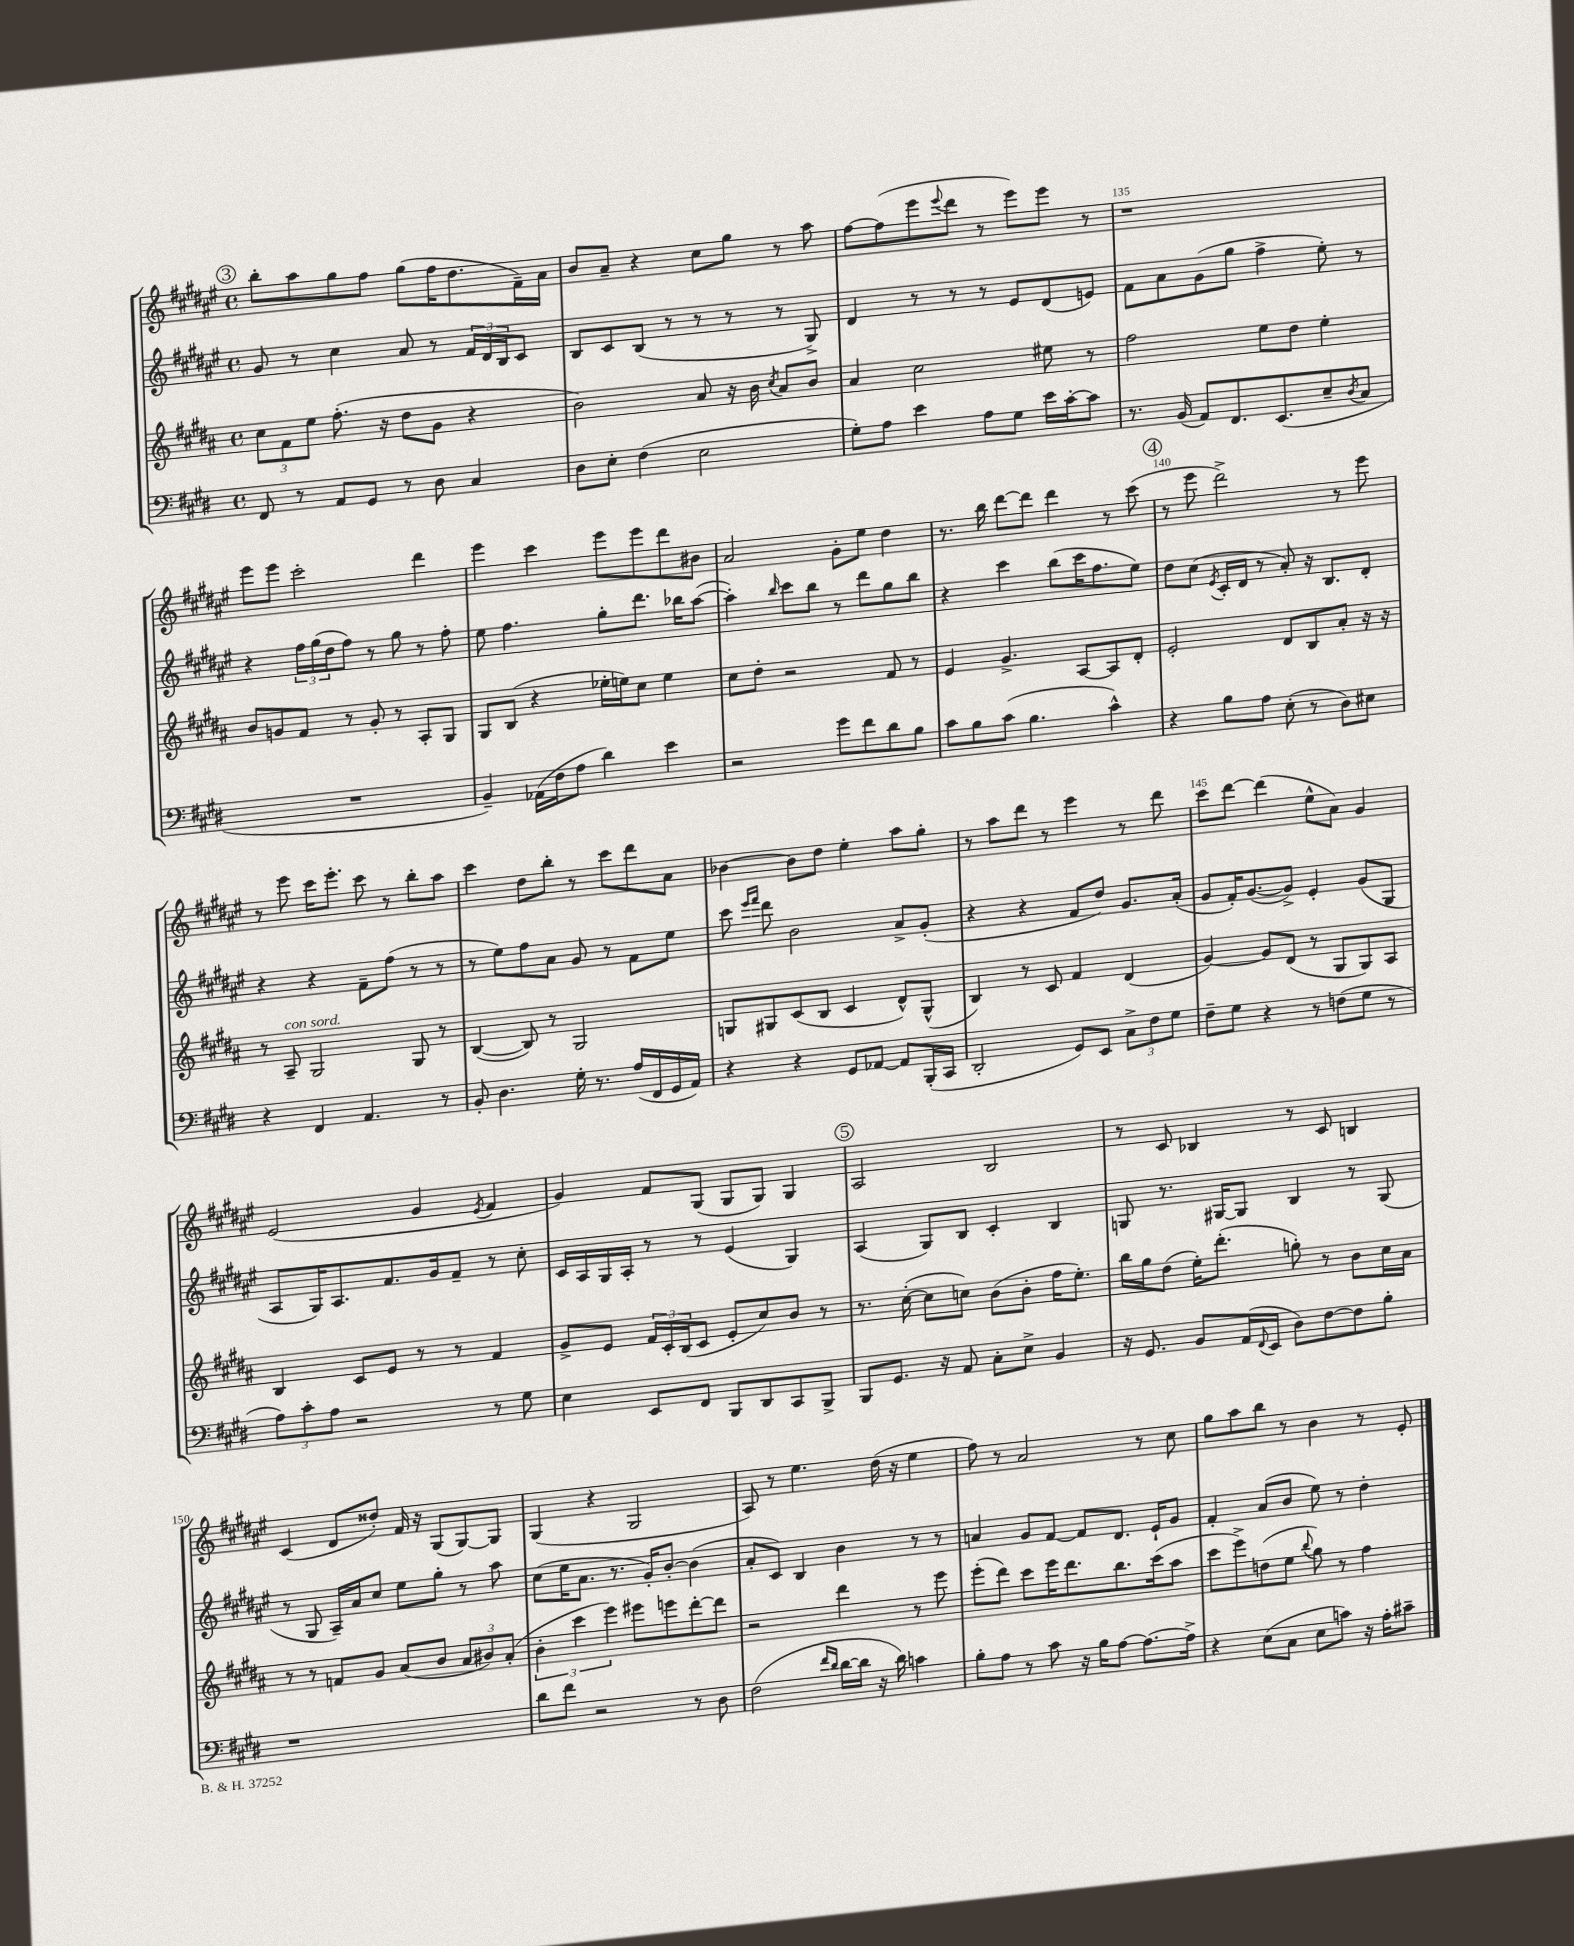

**kern	**kern	**kern	**kern
*staff4	*staff3	*staff2	*staff1
*clefF4	*clefG2	*clefG2	*clefG2
*k[f#c#g#d#]	*k[f#c#g#d#a#]	*k[f#c#g#d#a#e#]	*k[f#c#g#d#a#e#]
*M4/4	*M4/4	*M4/4	*M4/4
*met(c)	*met(c)	*met(c)	*met(c)
8FF#/	12cc#\L	8g#/	8bb'\L
.	12f#\	.	.
8r	.	8r	8aa#\
.	12ee\J	.	.
8AA/L	(8.ff#'\	4cc#\	8gg#\
8GG#/J	.	.	8ff#\J
.	16r	.	.
8r	8dd#\L	8a#/	(8gg#\L
8D#\	8g#\J	8r	16ff#\K
.	.	.	8.dd#\
4C#/	4r	24f#/LL	.
.	.	24d#/	.
.	.	24B/J	.
.	.	8c#/J	16f#~\L)
.	.	.	16a#\JJ
=	=	=	=
8D#\L	2b\)	8B/L	8b/L
8E'\J	.	8c#/	8a#~/J
(4F#\	.	(8B/J	4r
.	.	8r	.
2E\	8a#/	8r	8cc#\L
.	16r	8r	8gg#\J
.	16b\	.	.
.	8qcc#/	.	.
.	8a#/L	8r	8r
.	8b/J	8G#^/)	8aa#\
=	=	=	=
8G#'\L)	4a#/	4d#/	[8ff#\L
8A\J	.	.	(8ff#\]
4e\	2cc#\	8r	8eee#\
.	.	.	8qqeee#/
.	.	8r	8ddd#\J
8A\L	.	8r	8r
8G#\J	.	8e#/L	8eee#\L)
16e\LL	8ee#\	(8d#/	8eee#\J
[16c#'\J	.	.	.
8c#\]J	8r	8e/J)	8r
=	=	=	=
8.r	2ff#\	8f#\L	1r
.	.	8a#\	.
(16BB/	.	.	.
8AA/L)	.	(8g#\	.
8.FF#/	.	8gg#\J	.
.	8ee\L	4ff#^\	.
(8.EE/	.	.	.
.	8dd#\J	.	.
8E~/	4ee'\	8ee#'\)	.
8qD#/	.	.	.
8C#/J	.	8r	.
=	=	=	=
1r	8b/L	4r	8eee#\L
.	8g/	.	8eee#\J
.	8f#/J	24ff#\LL	2ccc#'\
.	.	(24gg#\	.
.	.	24dd#\J	.
.	8r	8ff#\J)	.
.	8g'/	8r	.
.	8r	8gg#\	.
.	8A#'/L	8r	4ddd#\
.	8G#/J	8ff#'\	.
=	=	=	=
4BB~/)	8G#/L	8ee#\	4eee#\
.	(8B/J	4.ff#\	.
(16AA-\LL	4r	.	4ccc#\
16F#\J	.	.	.
8A\J	.	.	.
4d#\)	16ee-'\LL	8gg#'\L	8eee#\L
.	16ee\J)	.	.
.	8cc#\J	8.ddd#\J	8eee#\
4e\	4ee\	.	8ddd#\
.	.	16bb-\LK	.
.	.	([8aa#\J	8b#\J
=	=	=	=
2r	8cc#\L	4aa#'\])	2a#/
.	8dd#'\J	.	.
.	.	16qqbb/	.
.	2r	8ccc#\L	.
.	.	8bb\J	.
8g#\L	.	8r	8g#'\L
8f#\	.	8ddd#\L	8ee#\J
8d#\	8f#/	8gg#\	4dd#\
8B\J	8r	8bb\J	.
=	=	=	=
8c#\L	4e/	4r	8.r
8B\	.	.	.
.	.	.	16bb\
(8c#\J	4.g#^/	4ccc#\	[8ddd#\L
4.B\	.	.	8ddd#\]J
.	.	(8bb\L	4ddd#\
.	[8A#/L	16ccc#\K	.
.	.	8.ff#\	.
4c#^^\)	8A#/]	.	8r
.	8d#'/J	8ee#\J)	(8ccc#\
=	=	=	=
4r	2e'/	8dd#\L	8r
.	.	(8cc#\J	8eee#\
.	.	8qe#/	.
8B\L	.	16c#'/LL	2ddd#^\)
.	.	16d#/JJ	.
8A\J	.	8r	.
(8E'\	8d#/L	8a#'/)	.
8r	8B/	16r	.
.	.	8.B/L	.
8D#\L)	8a#'/J	.	8r
8E#\J	16r	8d#'/J	8eee#\
.	16r	.	.
=	=	=	=
4r	8r	4r	8r
.	8A#~/	.	8eee#\
4FF#/	2G#/	4r	16ccc#\LK
.	.	.	8.eee#'\J
4.AA/	.	8f#~\L	8ccc#\
.	.	(8ff#\J	8r
.	8G#/	8r	8bb'\L
8r	8r	8r	8aa#\J
=	=	=	=
8BB'/	([4B/	8r	4ccc#\
4.D#\	.	8ee#\L)	.
.	8B/])	8ff#\	8dd#\L
.	8r	8a#\J	8bb'\J
16G#'\	2G#/	8g#/	8r
8.r	.	.	.
.	.	8r	8ccc#\L
(16A/LL	.	8f#\L	8ddd#\
16FF#/	.	.	.
16GG#/	.	8ee#\J	8a#\J
16AA/JJ)	.	.	.
=	=	=	=
4r	8G/L	8ccc#\	[4b-\
.	.	16qqeee#/LL	.
.	.	16qqfff#/JJ	.
.	8G#/	8ddd#\	.
4r	(8c#/	2b\	8b-\]L
.	8B/J	.	8dd#\J
8GG#/L	4c#/	.	4ee#'\
[8AA-/J	.	.	.
8AA-/]L	8d#^^/L)	8a#^/L	8aa#\L
(16BBB'/L	(8G#^^/J	(8g#'/J	8gg#'\J
16CC#/JJ	.	.	.
=	=	=	=
2DD#'/	4B/)	4r	8r
.	.	.	8aa#\L
.	8r	4r	8ddd#\J
.	8c#/	.	8r
8GG#/L)	4f#/	8f#/L	4eee#\
8EE/J	.	8dd#/J)	.
12C#^\L	(4d#/	8.g#/L	8r
12F#\	.	.	.
.	.	.	8ddd#\
12G#\J	.	.	.
.	.	(16a#'/Jk	.
=	=	=	=
8F#~\L	[4g#/)	8g#/L	8ccc#\L
8G#\J	.	16f#'/K)	[8ddd#\J
.	.	([8.g#/	.
4r	8g#/]L	.	(4ddd#\]
.	(8d#/J	8g#^/]J)	.
8r	8r	4e#'/	8ee#^^\L
(8F\L	8G#/L	.	8a#\J)
8G#\J	8G#/)	(8g#/L	4g#/
8r	8A#/J	8G#/J	.
=	=	=	=
12A\L)	4B/	8A#/L	(2e#/
12c#'\	.	.	.
.	.	16G#/K)	.
12A\J	.	.	.
.	.	8.A#/	.
2r	8c#/L	.	.
.	8e/J	8.f#/	.
.	8r	.	4g#/
.	.	16g#/k	.
.	8r	8f#~/J	.
.	.	.	8qe#/
8r	4f#/	8r	4f#/
8G#\	.	8cc#'\	.
=	=	=	=
4E\	8g#^/L	16c#/LL	4g#/)
.	.	16A#/	.
.	8e/J	16G#/	.
.	.	16A#'/JJ	.
8EE/L	24f#/LL	8r	8f#/L
.	24c#'/	.	.
.	(24B/J	.	.
8FF#/J	8c#/J	8r	(8G#/J
8BBB/L	8e'/L	(4e#/	8G#/L
8DD#/	8cc#/)	.	8G#/J)
8CC#/	8b/J	4G#/)	4G#/
8BBB^/J	8r	.	.
=	=	=	=
8BBB/L	8.r	(4A#/	2A#/
8.GG#/J	.	.	.
.	([16cc#'\	.	.
.	8cc#\]L	8G#/L)	.
16r	.	.	.
8AA/	8cc\J)	8B/J	.
8C#'\L	(8b\L	4c#'/	2B/
8E^\J	8b'\J	.	.
4BB/	16ff#\LK	4B/	.
.	8.ee'\J)	.	.
=	=	=	=
16r	16bb\LL	8G/	8r
8.GG#/	16gg#\J	.	.
.	(8dd#\J	8.r	8c#/
8BB/L	16ee'\LK)	.	4B-/
.	(8.ddd#'\J	[16G#/LK	.
(16AA/L	.	8G#/]J	.
8qqFF#/	.	.	.
16EE/JJ	.	.	.
8D#\L)	8gg'\)	4B/	8r
[8F#\	8r	.	8c#/
8F#\]	8b\L	8r	4B/
8B'\J	16cc#\L	(8G#/	.
.	16a#\JJ	.	.
=	=	=	=
1r	8r	8r	(4c#/
.	8r	8G#/	.
.	8f/L	16A#~/LL)	8d#/L
.	.	16a#/J	.
.	8g#/J	8cc#/J	8dd##'/J)
.	(8a#/L	8ee#\L	16f#/
.	.	.	16r
.	8b/J	8gg#'\J	(8G#/L
.	12a#/L	8r	[8G#/)
.	12b#/)	.	.
.	.	8aa#\	8G#/]J
.	(12a#'/J	.	.
=	=	=	=
8d#\L	6b'\	(8cc#\L	(4G#/
8f#\J	.	16ee#\K	.
.	6ccc#\	.	.
.	.	8.a#\J	.
2r	.	.	4r
.	6eee\)	.	.
.	.	8.r	.
.	8eee#\L	.	2G#/
.	.	16g#'/LK)	.
.	8eee\	[8b'/J	.
8r	[8ddd#'\	(4b\]	.
8D#\	8ddd#\]J	.	.
=	=	=	=
(2F#\	2r	8a#'/L	8A#/)
.	.	8c#/J)	8r
.	.	4B/	4.ee#\
16qqf#/LL	.	.	.
16qqd#/JJ	.	.	.
[16d#\LL	4ddd#\	4b\	.
16d#\]JJ	.	.	.
16r	.	.	(16dd#\
16d#\)	.	.	16r
4c\	8r	8r	4ee#\
.	8eee\	8r	.
=	=	=	=
8B'\L	(8eee'\L	4a/	8ff#\)
8A\J	8ddd#\J)	.	8r
8r	8ccc#\L	8g#/L	2a#/
8c#\	16eee\K	[8f#/J	.
.	8.ddd#\	.	.
16r	.	8f#/]L	.
16B\LK	.	.	.
[8A\J	8.bb\	8.d#/J	.
8.A\_L	.	.	8r
.	(16ccc#\k	16e#`/LK	.
.	8aa#\J	8g#/J	8cc#\
16A^\]Jk	.	.	.
=	=	=	=
4r	8ccc#\L	4f#'/	8gg#\L
.	8eee^\)	.	8aa#\
(8E\L	(8dd\	(8a#/L	8bb\J
8C#\J	8ee\J	8b/J	8r
.	8qqbb/	.	.
8E\L	8gg#\)	8ee#\)	4b\
8c\J)	8r	8r	.
16r	4ff#\	4dd#'\	8r
16A'\LK	.	.	.
8c#~\J	.	.	8e#'/
==	==	==	==
*-	*-	*-	*-
